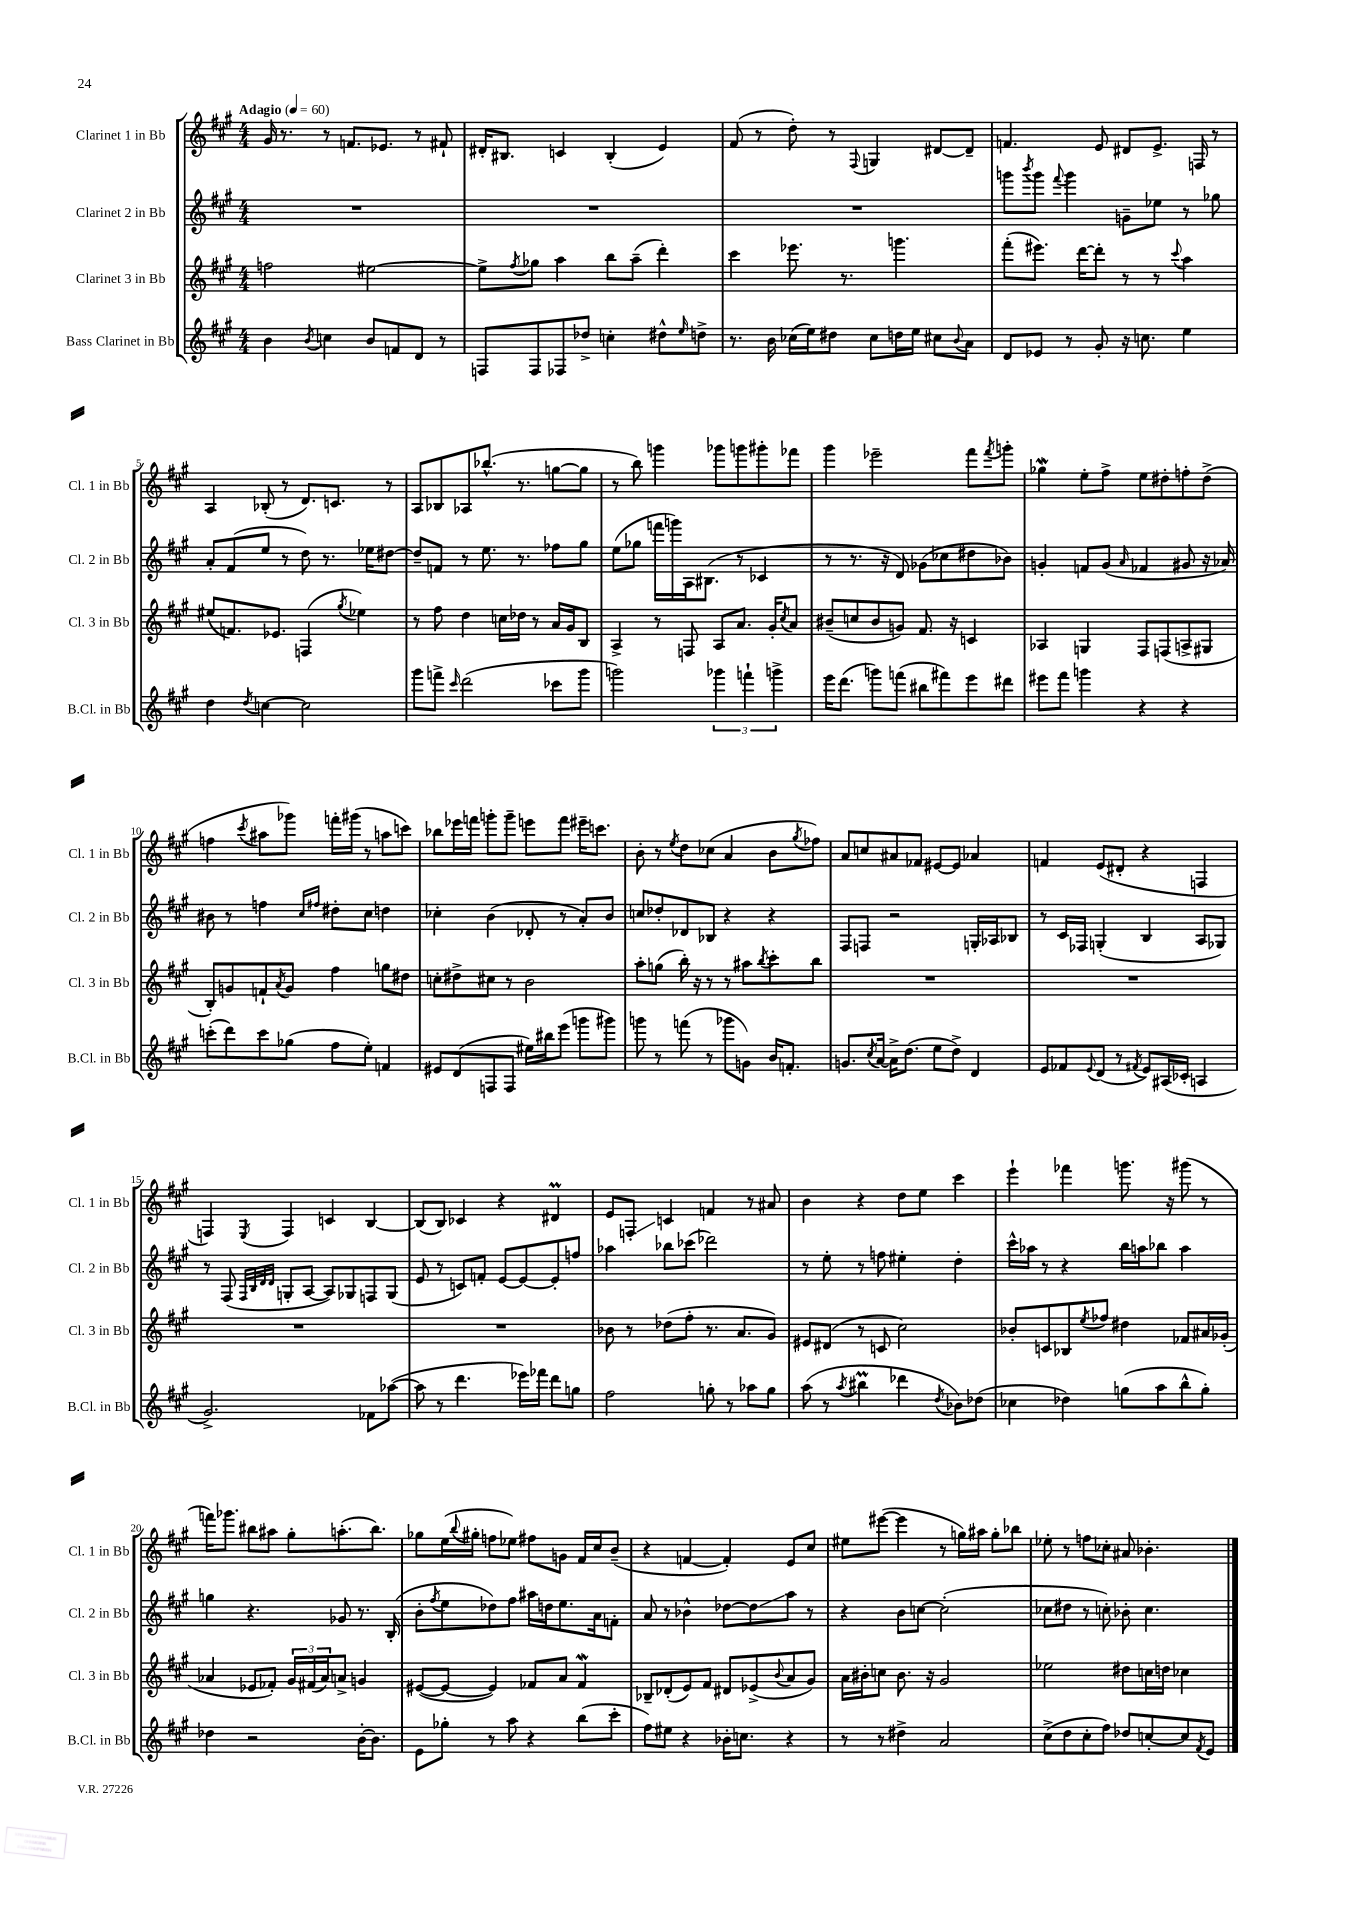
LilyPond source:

<<
\new StaffGroup <<
\new Staff = "s0" \with { instrumentName = "Clarinet 1 in Bb" shortInstrumentName = "Cl. 1 in Bb" } {
    \clef treble \key a \major \numericTimeSignature \time 4/4 \tempo "Adagio" 4 = 60
    gis'16 r8. r8 f'8. ees'8. r8 fis'8-! |
    dis'16-. bis8. c'4 bis4-.( e'4) |
    fis'8( r8 d''8-.) r8 \appoggiatura { fis8 } g4 dis'8~ dis'8-- |
    f'4. e'8 dis'8 e'8.-> f16 r8 |
    a4 bes8-.( r8 d'8.) c'8. r8 |
    a8 bes8 aes8 bes''8.-^( r8. g''8~ g''8 |
    r8 b''8) g'''4 ges'''8 g'''8 gis'''8-. fes'''8 |
    gis'''4 ees'''2-- fis'''8 \acciaccatura { fis'''8 } g'''8-. |
    ges''4\mordent e''8-. fis''8-> e''8 dis''8-. f''8-. dis''8->( |
    f''4 \acciaccatura { cis'''8 } ais''8 ges'''8) f'''16-. gis'''16( r8 a''8 c'''8) |
    bes''8 ees'''16 f'''16 g'''8-. g'''8-- e'''8 f'''8 eis'''16-- c'''8. |
    b'8-. r8 \acciaccatura { e''8 } d''8 ces''8( a'4 b'8 \acciaccatura { gis''8 } fes''8) |
    a'8 c''8 ais'8 fes'8 eis'8~ eis'8 aes'4 |
    f'4 e'8( dis'8-. r4 f4 |
    f4) \acciaccatura { e8 } f4 c'4 b4~ |
    b8( b8) ces'4 r4 dis'4\prall |
    e'8 f8-.\glissando c'4 f'4 r8 ais'8 |
    b'4 r4 d''8 e''8 cis'''4 |
    e'''4-! fes'''4 g'''8. r16 gis'''8( r8 |
    f'''16) ges'''8. bis''8 ais''8 gis''8-. a''8.-.( bis''8.) |
    ges''8 e''16( \appoggiatura { b''8 } gis''16-. f''8 ees''8) fis''8 g'8 fis'16 cis''16 b'8--( |
    r4 f'4~ f'4-.) e'8 cis''8 |
    eis''8 eis'''8~( eis'''4 r8 g''16) ais''16 g''8-. bes''8 |
    ees''8-. r8 f''8 ces''8-. ais'8 bes'4.-. \bar "|." |
}
\new Staff = "s1" \with { instrumentName = "Clarinet 2 in Bb" shortInstrumentName = "Cl. 2 in Bb" } {
    \clef treble \key a \major \numericTimeSignature \time 4/4
    R1 |
    R1 |
    R1 |
    g'''8 \acciaccatura { b'''8 } g'''8 \appoggiatura { fis'''8 } g'''4 g'8-- ees''8 r8 ges''8 |
    a'8-. fis'8( e''8 r8 d''8) r8. ees''16 dis''8~ |
    dis''8-- f'8 r8 e''8. r8. fes''8 gis''8 |
    e''8( ges''8 f'''16 g'''16) a16 bis8.( r8 ces'4 |
    r8 r8. r16 d'8) ges'8( ces''8 dis''8 bes'8) |
    g'4-. f'8 g'8( \grace { a'16 } fes'4 gis'8 r16 aes'16) |
    bis'8 r8 f''4 \grace { cis''16 fis''16 } dis''8-. cis''8 d''4 |
    ces''4-. b'4( des'8-. r8 a'8-.) b'8 |
    c''8 des''8-. des'8 bes8 r4 r4 |
    fis8 f8 r2 g16-. aes16 bes8 |
    r8 cis'16 fes16 g4-.( b4 a8 ges8) |
    r8 fis8( \grace { fis32 b32 d'32 d'32 } g8-. a8~ a8) ges8 f8 ges8( |
    e'8 r8 c'8) f'8-. e'8~ e'8~ e'8-. f''8 |
    aes''4 bes''8 ces'''8( des'''2) |
    r8 e''8-. r8 f''8 eis''4-. d''4-. |
    cis'''16-^ aes''16 r8 r4 b''16 a''16 bes''8 a''4 |
    g''4 r4. ges'8 r8. b16-.( |
    b'8-. \acciaccatura { fis''8 } e''8 des''8) fis''8 ais''16 d''16 e''8. a'16 f'8-. |
    a'8 r8 bes'4-^ des''8~ des''8\glissando a''8 r8 |
    r4 b'8 c''8~ c''2-.( |
    ces''8 dis''8 r8 c''8-.) bes'8-. c''4. \bar "|." |
}
\new Staff = "s2" \with { instrumentName = "Clarinet 3 in Bb" shortInstrumentName = "Cl. 3 in Bb" } {
    \clef treble \key a \major \numericTimeSignature \time 4/4
    f''2 eis''2~ |
    eis''8-> \acciaccatura { fis''8 } ges''8 a''4 b''8 a''8--( d'''4-.) |
    cis'''4 ees'''8. r8. g'''4. |
    fis'''8-.( eis'''8.) d'''16~ d'''8-. r8 r8 \appoggiatura { cis'''8 } a''4 |
    eis''8( f'8.) ees'8. f4( \acciaccatura { gis''8 } ees''4) |
    r8 fis''8 d''4 c''16 des''16 r8 a'16 gis'16 b8 |
    a4-> r8 f8 a8 a'8. gis'16-. \acciaccatura { cis''8 } a'8 |
    bis'8--( c''8 bis'8 g'8) fis'8. r16 c'4 |
    aes4 g4 fis8 f8( a8-> gis8 |
    b8-.) g'8 f'8-! \acciaccatura { a'8 } g'8 fis''4 g''8 dis''8 |
    c''8-. dis''8-> cis''8 r8 b'2 |
    a''8-. g''8( b''16-.) r16 r8 r8 ais''8 \acciaccatura { b''8 } cis'''8-. b''8 |
    R1 |
    R1 |
    R1 |
    R1 |
    bes'8 r8 des''8( fis''8-. r8. a'8. gis'8) |
    eis'8 dis'8( r8 c'8 cis''2) |
    bes'8-. c'8 bes8 \acciaccatura { e''8 } fes''8 dis''4 fes'8 ais'16 ges'16-.( |
    aes'4 ees'8 fes'8-.) \tuplet 3/2 { gis'16 fis'16( aes'16) } a'8-> g'4 |
    eis'8~( eis'8~ eis'4) fes'8 a'8 fes'4\mordent |
    bes8-- des'8-.( e'8) fis'8 dis'8 ees'8->( \appoggiatura { b'8 } a'8 gis'8) |
    a'16 bis'16-. c''8 bis'8. r16 gis'2 |
    ees''2 dis''8 c''16 d''16 ces''4 \bar "|." |
}
\new Staff = "s3" \with { instrumentName = "Bass Clarinet in Bb" shortInstrumentName = "B.Cl. in Bb" } {
    \clef treble \key a \major \numericTimeSignature \time 4/4
    b'4 \acciaccatura { b'8 } c''4 b'8 f'8 d'8 r8 |
    f8 f8 fes8 des''8-> c''4-. dis''8-^ \grace { e''16 } d''8-> |
    r8. b'16 ces''16( e''16) dis''8 ces''8 d''16 e''16 cis''8 \appoggiatura { b'8 } a'8 |
    d'8 ees'8 r8 gis'8-. r16 c''8. e''4 |
    d''4 \acciaccatura { d''8 } c''4~ c''2 |
    gis'''8 f'''8-> \grace { cis'''16 } d'''2( ces'''8 gis'''8 |
    g'''2) \tuplet 3/2 { ges'''4 f'''4-! g'''4-> } |
    e'''16 d'''8.( g'''8) f'''8( bis''8 fis'''8) e'''8 dis'''8 |
    eis'''8 fis'''8 g'''4 r4 r4 |
    c'''8-.( d'''8) c'''8 ges''8( fis''8 e''8-.) f'4 |
    eis'8 d'8( f8 f8 eis''16) bis''16 e'''8( g'''8 gis'''8) |
    g'''8 r8 f'''8( r8 ges'''8 g'8) b'16 f'8.-. |
    g'8. \acciaccatura { cis''8 } a'16~ a'16-> d''8.( e''8 d''8->) d'4 |
    e'8 fes'8 \appoggiatura { e'8 } d'8( r8 \acciaccatura { fis'8 } e'8) ais16( ces'16-. a4 |
    gis'2.->) fes'8 aes''8~( |
    aes''8 r8 d'''4. ees'''16) fes'''16 d'''8 g''8 |
    fis''2 g''8-. r8 aes''8 g''8 |
    a''8( r8 \acciaccatura { a''8 } bis''4\prall des'''4 \acciaccatura { d''8 } bes'8) des''8( |
    ces''4 des''4) g''8( a''8 b''8-^ g''8-.) |
    des''4 r2 b'16~-. b'8. |
    e'8 ges''8-. r8 a''8 r4 b''8( cis'''8-. |
    fis''8) eis''8 r4 bes'16-. c''8. r4 |
    r8 r8 dis''4-> a'2 |
    cis''8->( d''8 cis''8-. fis''8) des''8 c''8~-. c''8 \acciaccatura { fis'8 } e'8 \bar "|." |
}
>>
>>
